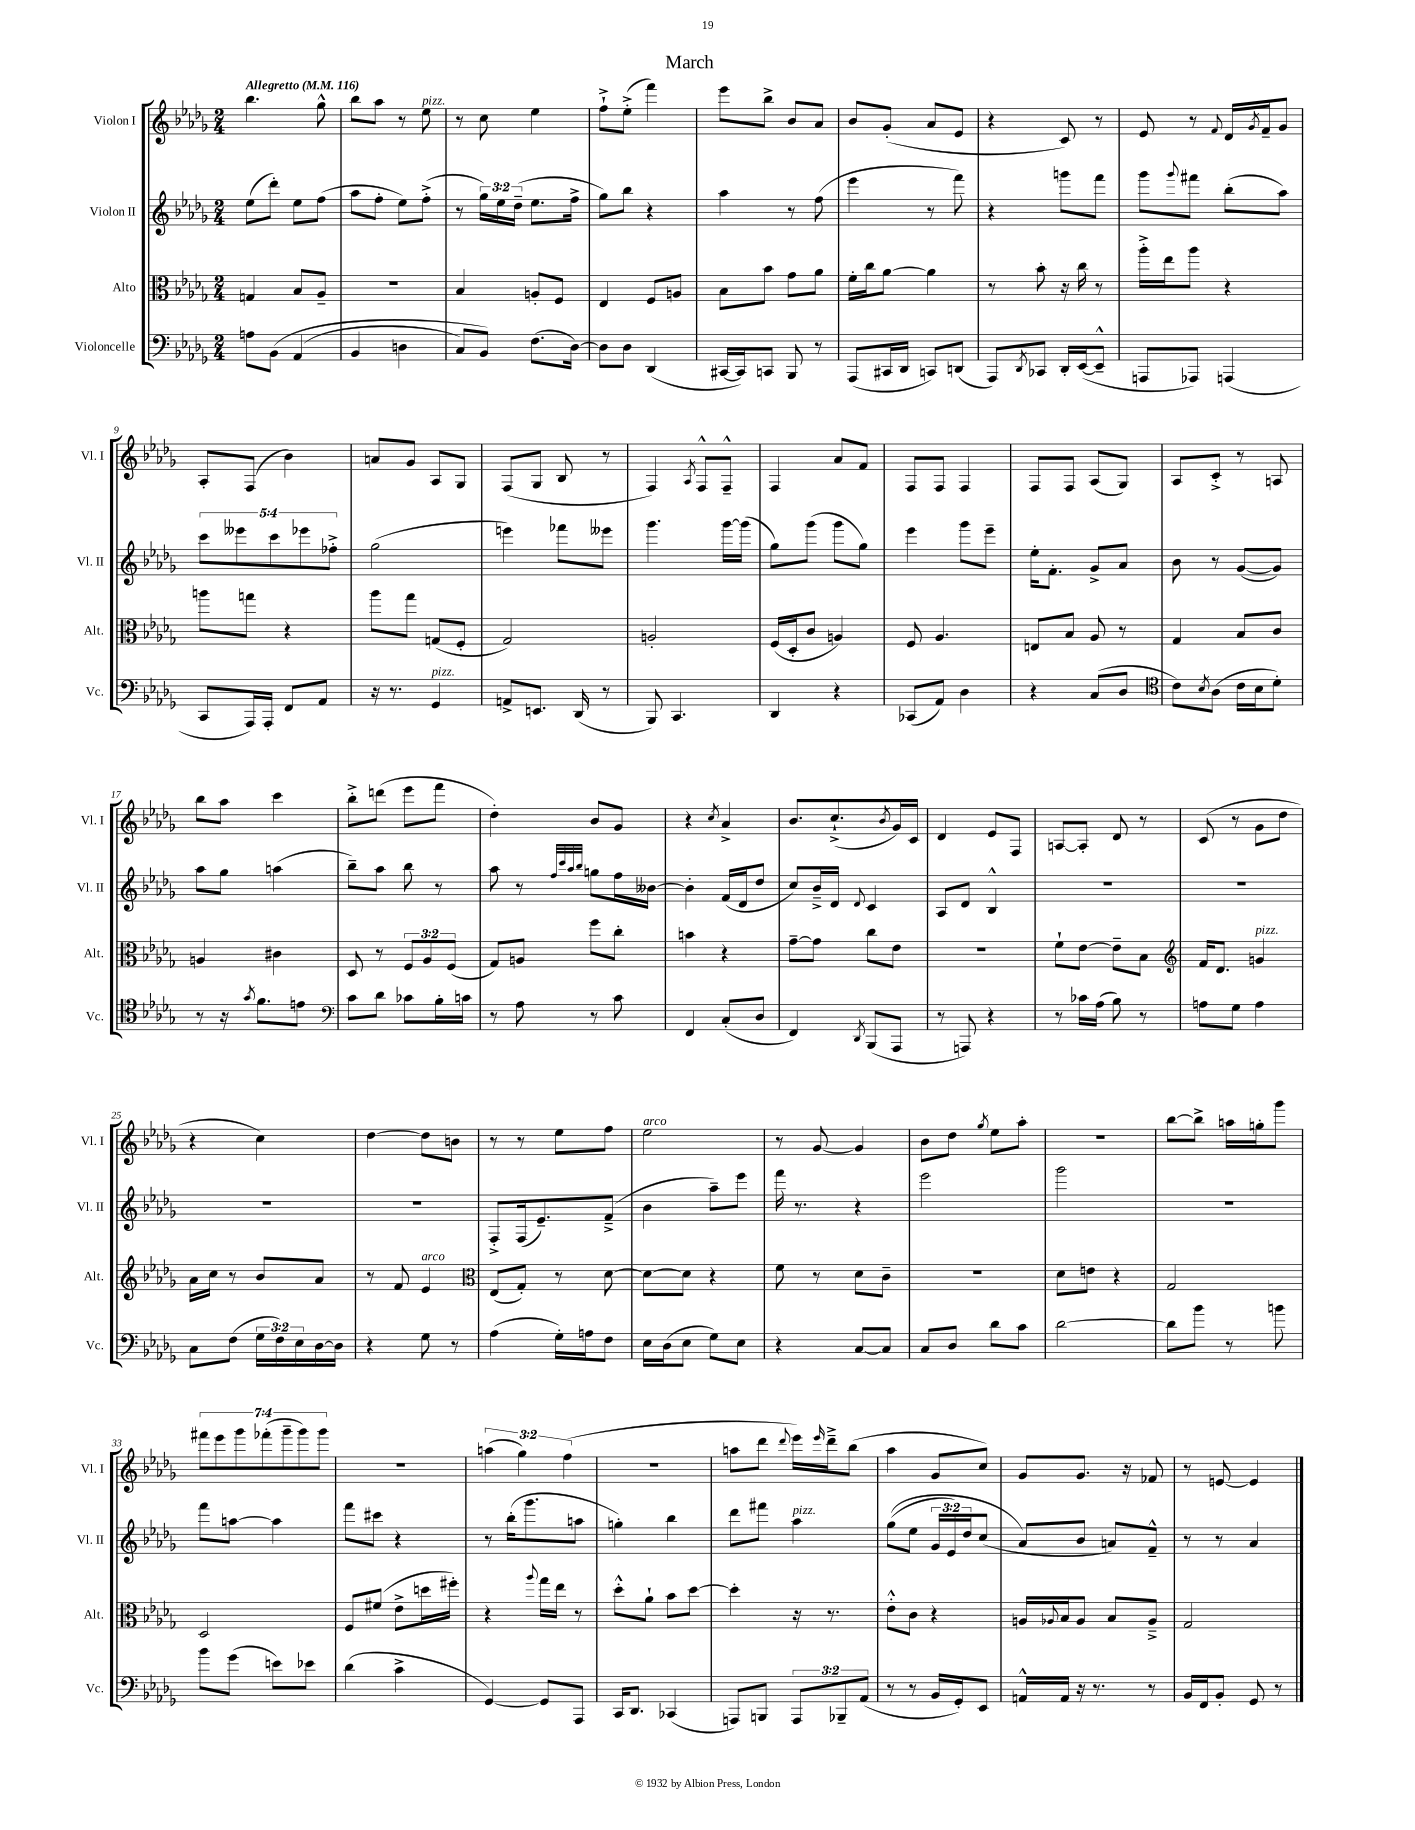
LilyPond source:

\header { title = "March" }
<<
\new StaffGroup <<
\new Staff = "s0" \with { instrumentName = "Violon I" shortInstrumentName = "Vl. I" } {
    \clef treble \key des \major \numericTimeSignature \time 2/4 \override Staff.TupletNumber.text = #tuplet-number::calc-fraction-text \tempo "Allegretto" 4 = 116
    bes''4. ges''8-^ |
    bes''8 aes''8 r8 ees''8^\markup { \italic "pizz." } |
    r8 c''8 ees''4 |
    f''8-!-> ees''8-.->( f'''4) |
    ees'''8 bes''8-> bes'8 aes'8 |
    bes'8 ges'8-.( aes'8 ees'8 |
    r4 c'8) r8 |
    ees'8 r8 \appoggiatura { f'8 } des'16 \acciaccatura { ges'8 } f'16-- ges'8 |
    aes8-. f8( bes'4) |
    a'8 ges'8 aes8 ges8 |
    f8( ges8 bes8 r8 |
    f4) \acciaccatura { aes8 } f8-^ f8---^ |
    f4 aes'8 f'8 |
    f8 f8 f4 |
    f8 f8 aes8( ges8) |
    aes8 c'8-.-> r8 a8 |
    bes''8 aes''8 c'''4 |
    bes''8-.-> d'''8( ees'''8 f'''8 |
    des''4-.) bes'8 ges'8 |
    r4 \acciaccatura { c''8 } aes'4-> |
    bes'8. c''8.-!->( \acciaccatura { bes'8 } ges'16) c'16 |
    des'4 ees'8 f8 |
    a8~ a8-. des'8 r8 |
    c'8( r8 ges'8 des''8 |
    r4 c''4) |
    des''4~ des''8 b'8 |
    r8 r8 ees''8 f''8 |
    ees''2^\markup { \italic "arco" } |
    r8 ges'8~ ges'4 |
    bes'8 des''8 \acciaccatura { ges''8 } ees''8 aes''8-. |
    R2 |
    bes''8~ bes''8-> a''16 g''16-. ges'''8 |
    \tuplet 7/4 { fis'''8 ees'''8 ges'''8 fes'''8-.( ges'''8-- ges'''8) ges'''8 } |
    R2 |
    \tuplet 3/2 { a''4( ges''4) f''4( } |
    R2 |
    a''8 des'''8 \appoggiatura { des'''8 } ees'''16) \grace { ees'''16 } des'''16---> bes''8( |
    aes''4 ges'8 c''8) |
    ges'8 ges'8. r16 fes'8 |
    r8 e'8~ e'4 \bar "|." |
}
\new Staff = "s1" \with { instrumentName = "Violon II" shortInstrumentName = "Vl. II" } {
    \clef treble \key des \major \numericTimeSignature \time 2/4 \override Staff.TupletNumber.text = #tuplet-number::calc-fraction-text
    ees''8( des'''8-.) ees''8 f''8( |
    aes''8 f''8-. ees''8) f''8-.->( |
    r8 \tuplet 3/2 { ges''16) ees''16 des''16--( } ees''8. f''16-> |
    ges''8) bes''8 r4 |
    aes''4 r8 f''8( |
    ees'''4 r8 f'''8) |
    r4 g'''8 f'''8 |
    ges'''8 \appoggiatura { ges'''8 } fis'''8 bes''8-.( aes''8) |
    \tuplet 5/4 { c'''8 eeses'''8 c'''8 ees'''8 fes''8-.-> } |
    ges''2( |
    e'''4) fes'''8 eeses'''8 |
    ges'''4. ges'''16~ ges'''16( |
    ges''8) ges'''8( ges'''8 ges''8) |
    ees'''4 ges'''8 ees'''8-- |
    ees''16-. f'8.-. ges'8-> aes'8 |
    bes'8 r8 ges'8~( ges'8) |
    aes''8 ges''8 a''4( |
    bes''8--) aes''8 bes''8 r8 |
    aes''8 r8 \grace { f''32 c'''32 aes''32 bes''32 } g''8 f''16 beses'16~ |
    beses'4-. f'16( des'16 des''8 |
    c''8) bes'16---> des'16 \appoggiatura { des'8 } c'4 |
    aes8 des'8 bes4-^ |
    R2 |
    R2 |
    R2 |
    R2 |
    f8-.-> f16( ees'8.--) f'8--->( |
    bes'4 aes''8--) ees'''8 |
    f'''16 r8. r4 |
    ees'''2 |
    ges'''2 |
    R2 |
    f'''8 a''8~ a''4 |
    f'''8 cis'''8 r4 |
    r8 bes''16-.( ges'''8. a''8 |
    g''4-.) bes''4 |
    des'''8 fis'''8 aes''4^\markup { \italic "pizz." } |
    ges''8(\( ees''8 \tuplet 3/2 { ges'16 ees'16) des''16 } c''8( |
    aes'8\) bes'8 a'8) f'8---^ |
    r8 r8 aes'4 \bar "|." |
}
\new Staff = "s2" \with { instrumentName = "Alto" shortInstrumentName = "Alt." } {
    \clef alto \key des \major \numericTimeSignature \time 2/4 \override Staff.TupletNumber.text = #tuplet-number::calc-fraction-text
    g4 bes8 aes8-- |
    r2 |
    bes4 a8-. f8 |
    ees4 f8 a8 |
    bes8 bes'8 ges'8 aes'8 |
    f'16-. c''16 aes'8~ aes'4 |
    r8 bes'8-. r16 c''16 r8 |
    aes''16-.-> ees''16 aes''8 r4 |
    a''8 g''8 r4 |
    aes''8 ges''8 g8( f8-. |
    ges2) |
    a2-. |
    f16( des16-. c'8 a4) |
    f8 aes4. |
    e8 bes8 aes8 r8 |
    ges4 bes8 c'8 |
    a4 cis'4 |
    des8 r8 \tuplet 3/2 { f8 aes8 f8( } |
    ges8) a8 f''8 c''8-. |
    b'4 r4 |
    ges'8~-- ges'8 c''8 ees'8 |
    r2 |
    f'8-! ees'8~ ees'8-- bes8 |
    \clef treble f'16 des'8. g'4^\markup { \italic "pizz." } |
    aes'16 c''16 r8 bes'8 aes'8 |
    r8 f'8 ees'4^\markup { \italic "arco" } |
    \clef alto ees8( ges8-.) r8 des'8~ |
    des'8~ des'8 r4 |
    f'8 r8 des'8 c'8-- |
    R2 |
    des'8 e'8 r4 |
    ges2 |
    des2 |
    f8 fis'8( ees'8-> d''16 fis''16-.) |
    r4 \appoggiatura { aes''8 } ges''16 ees''16 r8 |
    des''8-.-^ aes'8-! bes'8 des''8~ |
    des''4-. r16 r8. |
    ees'8-.-^ c'8 r4 |
    a16 \appoggiatura { aes8 } bes16 aes8 bes8 aes8---> |
    ges2 \bar "|." |
}
\new Staff = "s3" \with { instrumentName = "Violoncelle" shortInstrumentName = "Vc." } {
    \clef bass \key des \major \numericTimeSignature \time 2/4 \override Staff.TupletNumber.text = #tuplet-number::calc-fraction-text
    a8 bes,8\( aes,4( |
    bes,4 d4 |
    c8) bes,8\) f8.( des16~) |
    des8 des8 des,4( |
    cis,16~ cis,16) c,8 bes,,8 r8 |
    aes,,8( cis,16 des,16 c,8) d,8( |
    aes,,8) \acciaccatura { des,8 } ces,8 des,16-. ees,16~( ees,8---^ |
    a,,8 aes,,8) a,,4( |
    c,8 aes,,16) aes,,16-. f,8 aes,8 |
    r16 r8. ges,4^\markup { \italic "pizz." } |
    a,8-> e,8. des,16( r8 |
    bes,,8) c,4. |
    des,4 r4 |
    ces,8( aes,8) des4 |
    r4 c8( des8 |
    \clef tenor c'8) \acciaccatura { bes8 } aes8( c'16 bes16 des'8-.) |
    r8 r16 \acciaccatura { ges'8 } f'8. e'8 |
    \clef bass c'8 des'8 ces'8 bes16-. c'16 |
    r8 aes8 r8 c'8 |
    f,4 c8-.( des8 |
    f,4) \acciaccatura { des,8 } bes,,8( aes,,8 |
    r8 a,,8) r4 |
    r8 ces'16 aes16( bes8) r8 |
    a8 ges8 a4 |
    c8 f8( \tuplet 3/2 { ges16 f16) ees16 } des16~ des16 |
    r4 ges8 r8 |
    aes4( ges16-.) a16 f8 |
    ees16 des16( ees8 ges8) ees8 |
    r4 c8~ c8 |
    c8 des8 des'8 c'8 |
    des'2~ |
    des'8 bes'8 r8 b'8 |
    bes'8 ges'8( e'8) ees'8 |
    des'4( c'4-> |
    ges,4~) ges,8 aes,,8 |
    c,16 des,8. ces,4( |
    a,,8) b,,8 \tuplet 3/2 { a,,8 bes,,8-- aes,8( } |
    r8 r8 bes,16 ges,16-.) ees,8 |
    a,16-^ a,16 r16 r8. r8 |
    bes,16 f,16 bes,8-. ges,8 r8 \bar "|." |
}
>>
>>
